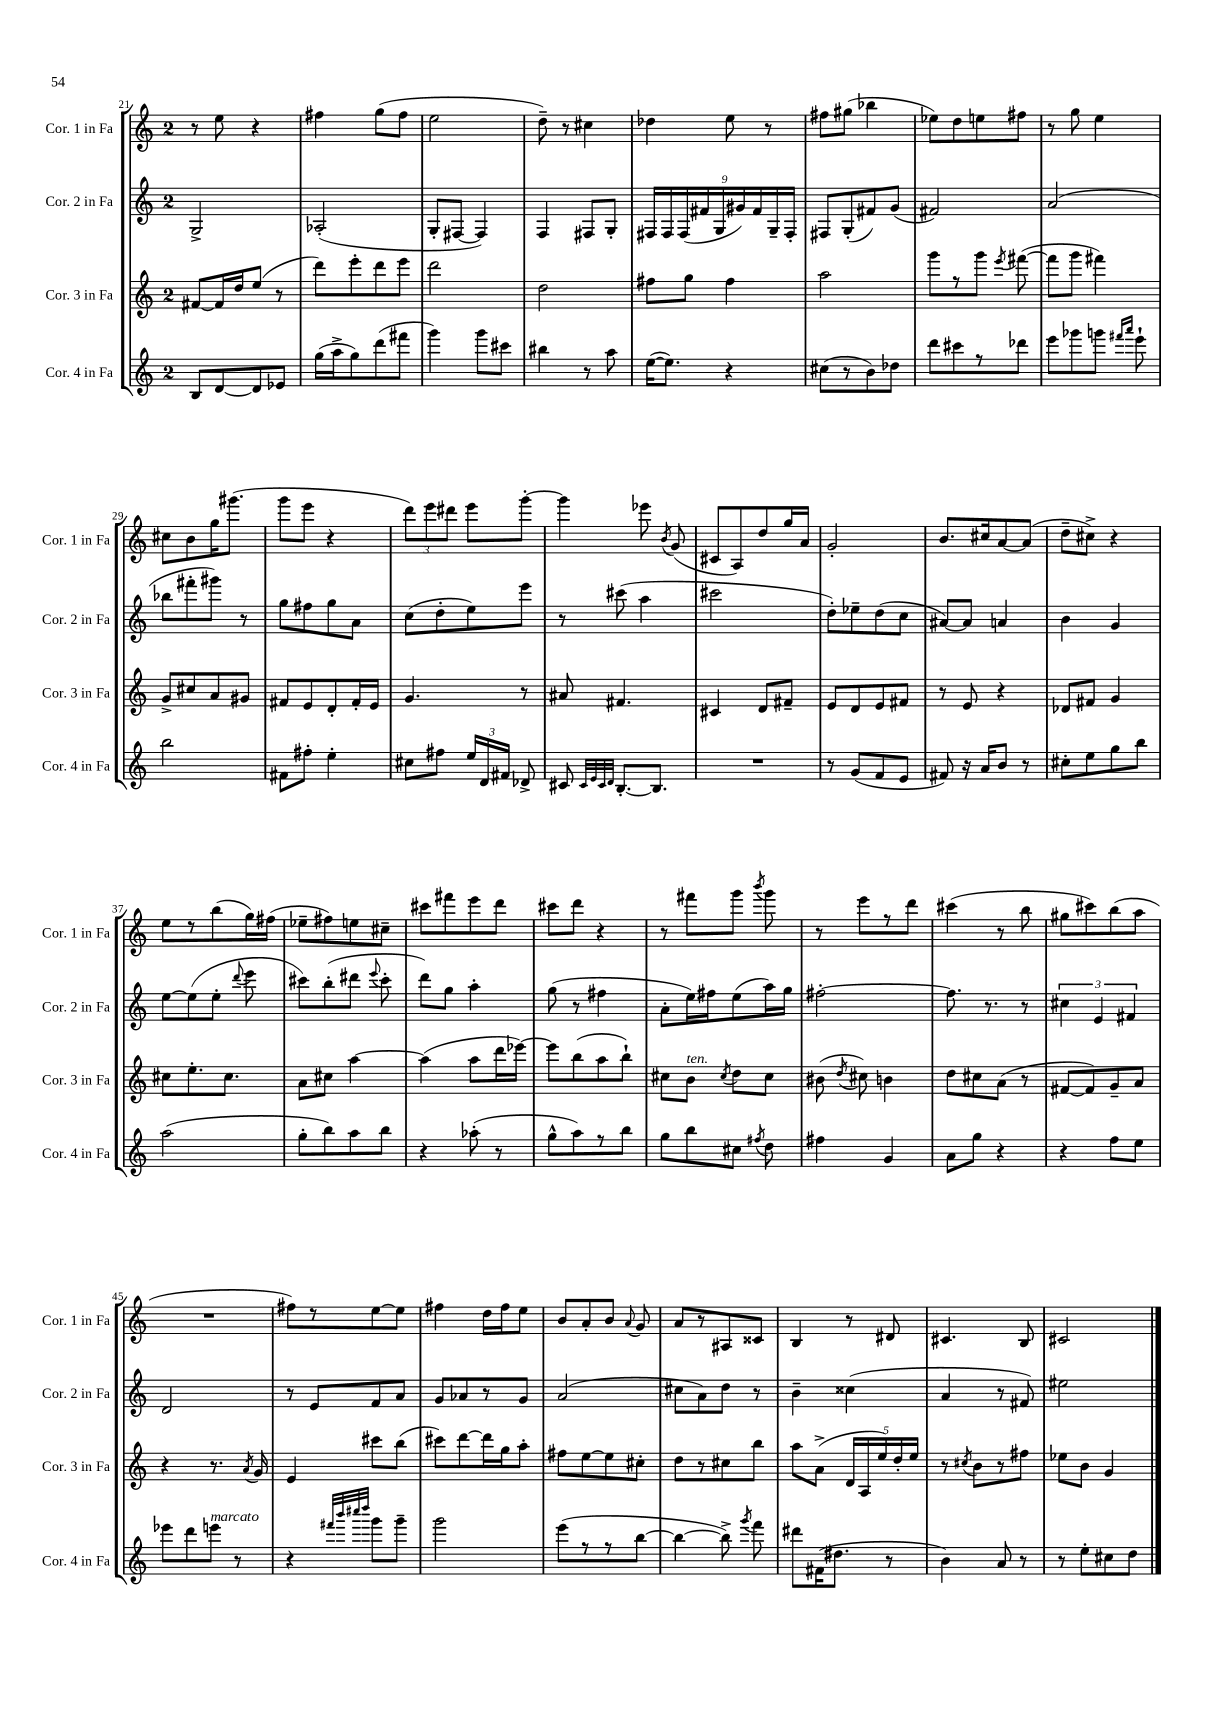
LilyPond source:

<<
\new StaffGroup <<
\new Staff = "s0" \with { instrumentName = "Cor. 1 in Fa" shortInstrumentName = "Cor. 1 in Fa" } {
    \clef treble \key c \major \once \override Staff.TimeSignature.style = #'single-digit \time 2/4
    \autoBeamOff r8 e''8 r4 |
    fis''4 g''8[( fis''8] |
    e''2 |
    d''8--) r8 cis''4 |
    des''4 e''8 r8 |
    fis''8[ gis''8]( bes''4 |
    ees''8[) d''8 e''8 fis''8] |
    r8 g''8 e''4 |
    cis''8[ b'8 g''16 gis'''8.]( |
    g'''8[ e'''8] r4 |
    \tuplet 3/2 { d'''8[) e'''8 dis'''8] } e'''8[ g'''8]~-. |
    g'''4 ees'''8 \acciaccatura { b'8 } g'8( |
    cis'8[ a8) d''8 g''16 a'16] |
    g'2-. |
    b'8.[ cis''16 a'8~ a'8]( |
    d''8[-- cis''8]->) r4 |
    e''8[ r8 b''8( g''16) fis''16]( |
    ees''8[-- fis''8) e''8 cis''8]-- |
    cis'''8[ fis'''8 e'''8 d'''8] |
    cis'''8[ d'''8] r4 |
    r8 fis'''8[ g'''8] \acciaccatura { b'''8 } g'''8 |
    r8 e'''8[ r8 d'''8] |
    cis'''4( r8 b''8 |
    gis''8[ cis'''8) b''8( a''8] |
    R2 |
    fis''8[) r8 e''8~ e''8] |
    fis''4 d''16[ fis''16 e''8] |
    b'8[ a'8-. b'8] \appoggiatura { a'8 } g'8 |
    a'8[ r8 ais8 cisis'8] |
    b4 r8 dis'8 |
    cis'4. b8 |
    cis'2 \bar "|." |
}
\new Staff = "s1" \with { instrumentName = "Cor. 2 in Fa" shortInstrumentName = "Cor. 2 in Fa" } {
    \clef treble \key c \major \once \override Staff.TimeSignature.style = #'single-digit \time 2/4
    \autoBeamOff g2-> |
    aes2-.( |
    g8[-. fis8]~ fis4) |
    f4 fis8[ g8]-. |
    \tuplet 9/8 { fis16[ fis16 fis16( fis'16 g16 gis'16) fis'16 g16-- fis16]-. } |
    fis8[ g8-.( fis'8) g'8]( |
    fis'2) |
    a'2( |
    bes''8[ fis'''8-. gis'''8]) r8 |
    g''8[ fis''8 g''8 a'8] |
    c''8[( d''8-. e''8) e'''8] |
    r8 cis'''8( a''4 |
    cis'''2 |
    d''8[-.) ees''8-- d''8( c''8] |
    ais'8[~) ais'8] a'4 |
    b'4 g'4 |
    e''8[~ e''8( e''8]-. \appoggiatura { d'''8 } e'''8 |
    cis'''8[) b''8-.( dis'''8] \appoggiatura { e'''8 } cis'''8-. |
    d'''8[) g''8] a''4-. |
    g''8( r8 fis''4 |
    a'8[-. e''16) fis''16 e''8( a''16) g''16] |
    fis''2~-. |
    fis''8. r8. r8 |
    \tuplet 3/2 { cis''4 e'4 fis'4 } |
    d'2 |
    r8 e'8[ f'8 a'8] |
    g'8[ aes'8 r8 g'8] |
    a'2( |
    cis''8[ a'8) d''8] r8 |
    b'4-- cisis''4( |
    a'4 r8 fis'8) |
    eis''2 \bar "|." |
}
\new Staff = "s2" \with { instrumentName = "Cor. 3 in Fa" shortInstrumentName = "Cor. 3 in Fa" } {
    \clef treble \key c \major \once \override Staff.TimeSignature.style = #'single-digit \time 2/4
    \autoBeamOff fis'8[~ fis'16 d''16 e''8]( r8 |
    d'''8[) e'''8-. d'''8 e'''8] |
    d'''2 |
    d''2 |
    fis''8[ g''8] fis''4 |
    a''2 |
    g'''8[ r8 g'''8] \acciaccatura { e'''8 } fis'''8~( |
    fis'''8[ g'''8] fis'''4) |
    g'8[-> cis''8 a'8 gis'8] |
    fis'8[ e'8 d'8-. fis'16-. e'16] |
    g'4. r8 |
    ais'8 fis'4. |
    cis'4 d'8[ fis'8]-- |
    e'8[ d'8 e'8 fis'8] |
    r8 e'8 r4 |
    des'8[ fis'8] g'4 |
    cis''8[ e''8.-. cis''8.] |
    a'8[ cis''8] a''4~ |
    a''4( a''8[ d'''16 ees'''16]~) |
    ees'''8[ b''8( a''8 b''8]-!) |
    cis''8[ b'8]^\markup { \italic "ten." } \acciaccatura { cis''8 } d''8[ cis''8] |
    bis'8( \acciaccatura { d''8 } cis''8) b'4 |
    d''8[ cis''8 a'8]( r8 |
    fis'8[~ fis'8) g'8-- a'8] |
    r4 r8. \acciaccatura { a'8 } g'16 |
    e'4 cis'''8[ b''8]( |
    cis'''8[) d'''8~ d'''16 g''16 a''8]-. |
    fis''8[ e''8~ e''8 cis''8]-. |
    d''8[ r8 cis''8 b''8] |
    a''8[ a'8]->( \tuplet 5/4 { d'16[ a16 e''16) d''16-. e''16] } |
    r8 \acciaccatura { cis''8 } b'8[ r8 fis''8] |
    ees''8[ b'8] g'4 \bar "|." |
}
\new Staff = "s3" \with { instrumentName = "Cor. 4 in Fa" shortInstrumentName = "Cor. 4 in Fa" } {
    \clef treble \key c \major \once \override Staff.TimeSignature.style = #'single-digit \time 2/4
    \autoBeamOff b8[ d'8~ d'8 ees'8] |
    g''16[( a''16-> g''8) d'''8( fis'''8] |
    g'''4) g'''8[ cis'''8] |
    bis''4 r8 a''8 |
    e''16[~( e''8.]) r4 |
    cis''8[( r8 b'8) des''8] |
    d'''8[ cis'''8 r8 des'''8] |
    e'''8[ ges'''8 g'''8] \grace { fis'''16[ a'''16] } e'''8-! |
    b''2 |
    fis'8[ fis''8]-. e''4-. |
    cis''8[ fis''8] \tuplet 3/2 { e''16[ d'16 fis'16] } des'8-> |
    cis'8 \grace { cis'32[ e'32 cis'32 d'32] } b8.[~-. b8.] |
    R2 |
    r8 g'8[( f'8 e'8] |
    fis'8) r16 a'16[ b'8] r8 |
    cis''8[-. e''8 g''8 b''8] |
    a''2( |
    g''8[-. b''8) a''8 b''8] |
    r4 aes''8-.( r8 |
    g''8[-^ a''8) r8 b''8] |
    g''8[ b''8 cis''8] \acciaccatura { fis''8 } d''8 |
    fis''4 g'4 |
    a'8[ g''8] r4 |
    r4 f''8[ e''8] |
    ees'''8[ d'''8 e'''8]^\markup { \italic "marcato" } r8 |
    r4 \grace { fis'''32[ b'''32 cis''''32 d''''32] } g'''8[ g'''8]-- |
    g'''2 |
    e'''8[( r8 r8 b''8]~ |
    b''4~ b''8->) \acciaccatura { g'''8 } f'''8 |
    dis'''8[ fis'16( dis''8.] r8 |
    b'4) a'8 r8 |
    r8 e''8[-. cis''8 d''8] \bar "|." |
}
>>
>>
\layout { \context { \Score currentBarNumber = #21 } }
